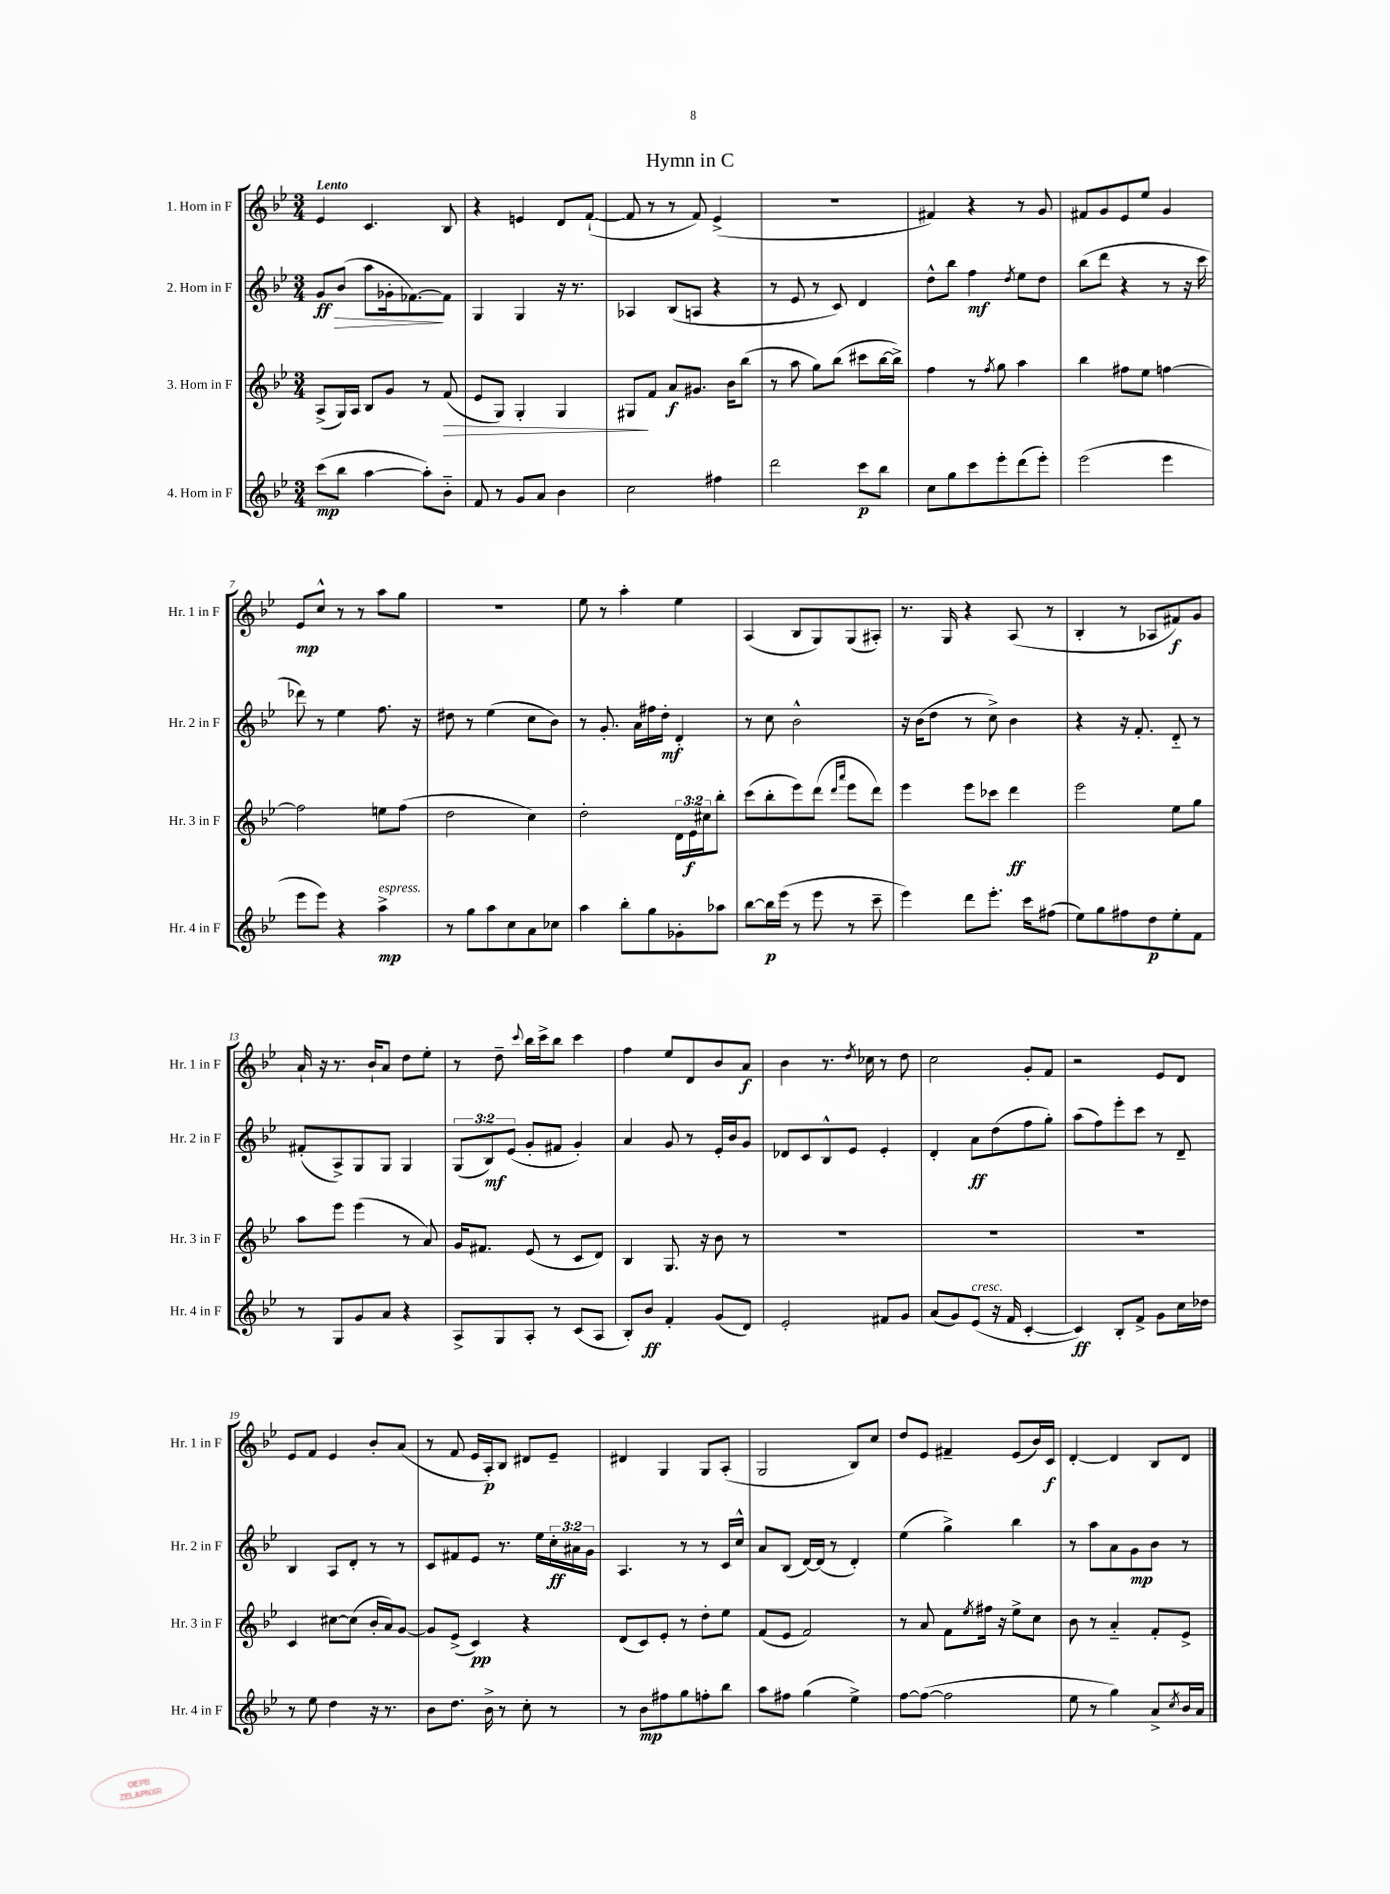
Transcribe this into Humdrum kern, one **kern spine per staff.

**kern	**dynam	**kern	**dynam	**kern	**dynam	**kern	**dynam
*part4	*part4	*part3	*part3	*part2	*part2	*part1	*part1
*staff4	*staff4	*staff3	*staff3	*staff2	*staff2	*staff1	*staff1
*I"4. Horn in F	*	*I"3. Horn in F	*	*I"2. Horn in F	*	*I"1. Horn in F	*
*I'Hr. 4 in F	*	*I'Hr. 3 in F	*	*I'Hr. 2 in F	*	*I'Hr. 1 in F	*
*clefG2	*	*clefG2	*	*clefG2	*	*clefG2	*
*k[b-e-]	*	*k[b-e-]	*	*k[b-e-]	*	*k[b-e-]	*
*M3/4	*	*M3/4	*	*M3/4	*	*M3/4	*
=1	=1	=1	=1	=1	=1	=1	=1
!	!	!	!	!	!	!LO:TX:a:B:t=Lento	!
!	!	!	!	!	!LO:HP:b	!	!
(8ccc\L	mp	(8A^/L	.	8g/L	> ff	4e-/	.
8bb-\J	.	16G/L)	.	(8b-/J	.	.	.
.	.	16A/JJ	.	.	.	.	.
[4aa\	.	8B-/L	.	8aa\L	.	4.c/	.
.	.	8g/J	.	16g-X'\k	.	.	.
.	.	.	.	[8.f-X\)	.	.	.
8aa'\L])	.	8r	.	.	.	.	.
!	!	!	!LO:HP:b	!	!	!	!
8b-\J	.	(8f/	>	8f-\J]	]	8B-/	.
=2	=2	=2	=2	=2	=2	=2	=2
8f/	.	8e-/L	.	4G/	.	4r	.
8r	.	8G/J)	.	.	.	.	.
8g/L	.	4G'/	.	4G/	.	4en/	.
8a/J	.	.	.	.	.	.	.
4b-\	.	4G/	.	16r	.	8d/L	.
.	.	.	.	8.r	.	.	.
.	.	.	.	.	.	([8f`/J	.
=3	=3	=3	=3	=3	=3	=3	=3
2cc\	.	8G#X/L	.	4A-X/	.	8f/]	.
.	.	8f/J	]	.	.	8r	.
.	.	8a/L	f	(8B-/L	.	8r	.
.	.	8.g#X/J	.	8An/J	.	8f/)	.
4ff#X\	.	.	.	4r	.	(4e-^/	.
.	.	16b-\KL	.	.	.	.	.
.	.	(8bb-\J	.	.	.	.	.
=4	=4	=4	=4	=4	=4	=4	=4
2ddd\	.	8r	.	8r	.	2.r	.
.	.	8aa\	.	8e-/	.	.	.
.	.	8gg\L)	.	8r	.	.	.
.	.	(8bb-\J	.	8c/)	.	.	.
8ccc\L	p	8ccc#X\L	.	4d/	.	.	.
8bb-\J	.	[16bb-\L	.	.	.	.	.
.	.	16bb-^\JJ])	.	.	.	.	.
=5	=5	=5	=5	=5	=5	=5	=5
8cc\L	.	4ff\	.	8dd^^\L	.	4f#X/)	.
8gg\	.	.	.	8bb-\J	.	.	.
8ccc\	.	8r	.	4ff\	mf	4r	.
.	.	8qff/	.	.	.	.	.
8eee-'\	.	8gg\	.	.	.	.	.
.	.	.	.	8qdd/	.	.	.
(8ddd\	.	4aa\	.	8ee-\L	.	8r	.
8eee-'\J)	.	.	.	8dd\J	.	8g/	.
=6	=6	=6	=6	=6	=6	=6	=6
(2eee-\	.	4bb-\	.	(8bb-\L	.	8f#X/L	.
.	.	.	.	8ddd\J	.	8g/	.
.	.	8ff#X\L	.	4r	.	8e-/	.
.	.	8ee-\J	.	.	.	8ee-/J	.
4eee-\	.	[4ffn\	.	8r	.	4g/	.
.	.	.	.	16r	.	.	.
.	.	.	.	16ccc\	.	.	.
!!LO:LB:g=z
=7	=7	=7	=7	=7	=7	=7	=7
8eee-\L	.	2ff\]	.	8ddd-X\)	.	8e-/L	mp
8eee-\J)	.	.	.	8r	.	8cc^^/J	.
4r	.	.	.	4ee-\	.	8r	.
.	.	.	.	.	.	8r	.
!LO:TX:a:i:t=espress.	!	!	!	!	!	!	!
4aa^\	mp	8een\L	.	8.ff\	.	8aa\L	.
.	.	(8ff\J	.	.	.	8gg\J	.
.	.	.	.	16r	.	.	.
=8	=8	=8	=8	=8	=8	=8	=8
8r	.	2dd\	.	8dd#X\	.	2.r	.
8gg\L	.	.	.	8r	.	.	.
8aa\	.	.	.	(4ee-\	.	.	.
8cc\	.	.	.	.	.	.	.
8a\	.	4cc\)	.	8cc\L	.	.	.
8cc-X\J	.	.	.	8b-\J)	.	.	.
=9	=9	=9	=9	=9	=9	=9	=9
4aa\	.	2dd'\	.	8r	.	8ee-\	.
.	.	.	.	8.g'/	.	8r	.
8bb-'\L	.	.	.	.	.	4aa'\	.
.	.	.	.	16a\LL	.	.	.
8gg\	.	.	.	16ff#X\	.	.	.
.	.	.	.	16dd'\JJ	mf	.	.
8g-X'\	.	24d\LL	.	4d'/	.	4ee-\	.
.	.	24e-\	f	.	.	.	.
.	.	24cc#X\J	.	.	.	.	.
8aa-X\J	.	8bb-'\J	.	.	.	.	.
=10	=10	=10	=10	=10	=10	=10	=10
[8bb-\L	.	(8ccc\L	.	8r	.	(4A/	.
16bb-\L]	p	8bb-'\	.	8cc\	.	.	.
(16eee-\JJ	.	.	.	.	.	.	.
8r	.	8eee-\)	.	2b-^^\	.	8B-/L	.
8eee-\	.	(8ddd\J	.	.	.	8G/)	.
.	.	16qqddd/LL	.	.	.	.	.
.	.	16qqaaa/JJ	.	.	.	.	.
8r	.	8eee-\L	.	.	.	(8G/	.
8ccc~\	.	8ddd\J)	.	.	.	8A#X'/J)	.
=11	=11	=11	=11	=11	=11	=11	=11
4eee-\)	.	4eee-\	.	16r	.	8.r	.
.	.	.	.	(16b-\KL	.	.	.
.	.	.	.	8dd\J	.	.	.
.	.	.	.	.	.	16G/	.
8ddd\L	.	8eee-\L	.	8r	.	4r	.
8.eee-'\J	.	8ccc-X\J	.	8cc^\)	.	.	.
.	.	4ddd\	ff	4b-\	.	(8A/	.
16ccc\KL	.	.	.	.	.	.	.
(8ff#X\J	.	.	.	.	.	8r	.
=12	=12	=12	=12	=12	=12	=12	=12
8ee-\L)	.	2eee-\	.	4r	.	4B-'/	.
8gg\	.	.	.	.	.	.	.
8ff#X\	.	.	.	16r	.	8r	.
.	.	.	.	8.f'/	.	.	.
8dd\	p	.	.	.	.	8A-X/L	.
8ee-'\	.	8ee-\L	.	8d/	.	8f#X/)	f
8f\J	.	8gg\J	.	8r	.	8g/J	.
!!LO:LB:g=z
=13	=13	=13	=13	=13	=13	=13	=13
8r	.	8aa\L	.	(8f#X'/L	.	16a`/	.
.	.	.	.	.	.	16r	.
8G/L	.	8eee-\J	.	8A^/)	.	8.r	.
8g/	.	(4eee-\	.	8G/	.	.	.
.	.	.	.	.	.	16b-`/KL	.
8a/J	.	.	.	8G/J	.	8a/J	.
4r	.	8r	.	4G/	.	8dd\L	.
.	.	8a/)	.	.	.	8ee-'\J	.
=14	=14	=14	=14	=14	=14	=14	=14
8A^/L	.	16g/KL	.	(12G/L	.	8r	.
.	.	8.f#X/J	.	.	.	.	.
.	.	.	.	12B-/)	mf	.	.
8G/	.	.	.	.	.	8dd~\	.
.	.	.	.	(12e-/J	.	.	.
.	.	.	.	.	.	8qqccc/	.
8A'/J	.	(8e-/	.	8g'/L	.	16bb-\LL	.
.	.	.	.	.	.	16ccc^\J	.
8r	.	8r	.	8f#X/J	.	8bb-\J	.
(8c/L	.	8c/L	.	4g'/)	.	4ccc\	.
8A/J	.	8d/J)	.	.	.	.	.
=15	=15	=15	=15	=15	=15	=15	=15
8B-'/L)	.	4B-/	.	4a/	.	4ff\	.
8b-/J	ff	.	.	.	.	.	.
4f'/	.	8.G/	.	8g/	.	8ee-/L	.
.	.	.	.	8r	.	8d/	.
.	.	16r	.	.	.	.	.
(8g/L	.	8b-\	.	16e-'/LL	.	8b-/	.
.	.	.	.	16b-/J	.	.	.
8d/J)	.	8r	.	8g/J	.	8a/J	f
=16	=16	=16	=16	=16	=16	=16	=16
2e-'/	.	2.r	.	8d-X/L	.	4b-\	.
.	.	.	.	8c/	.	.	.
.	.	.	.	8B-^^/	.	8.r	.
.	.	.	.	8e-/J	.	.	.
.	.	.	.	.	.	8qdd/	.
.	.	.	.	.	.	16cc-X\	.
8f#X/L	.	.	.	4e-'/	.	8r	.
8g/J	.	.	.	.	.	8dd\	.
=17	=17	=17	=17	=17	=17	=17	=17
(8a/L	.	2.r	.	4d'/	.	2cc\	.
8g/)	.	.	.	.	.	.	.
!LO:TX:a:i:t=cresc.	!	!	!	!	!	!	!
(8e-/J	.	.	.	8a\L	ff	.	.
16r	.	.	.	(8dd\	.	.	.
16f/	.	.	.	.	.	.	.
[4c'/	.	.	.	8ff\	.	8g'/L	.
.	.	.	.	8gg'\J)	.	8f/J	.
=18	=18	=18	=18	=18	=18	=18	=18
4c/])	ff	2.r	.	(8aa\L	.	2r	.
.	.	.	.	8ff\)	.	.	.
8B-'/L	.	.	.	8eee-'\	.	.	.
8f^/J	.	.	.	8ccc\J	.	.	.
8g\L	.	.	.	8r	.	8e-/L	.
16cc\L	.	.	.	8d~/	.	8d/J	.
16dd-X\JJ	.	.	.	.	.	.	.
!!LO:LB:g=z
=19	=19	=19	=19	=19	=19	=19	=19
8r	.	4c/	.	4B-/	.	8e-/L	.
8ee-\	.	.	.	.	.	8f/J	.
4dd\	.	[8cc#X\L	.	8A/L	.	4e-/	.
.	.	(8cc#\J]	.	8d'/J	.	.	.
16r	.	16b-'/LL	.	8r	.	8b-'/L	.
8.r	.	16a/J)	.	.	.	.	.
.	.	[8g/J	.	8r	.	(8a/J	.
=20	=20	=20	=20	=20	=20	=20	=20
8b-\L	.	8g/L]	.	8c/L	.	8r	.
8.dd\J	.	(8e-^/J	.	8f#X/	.	8f/	.
.	.	4c/)	pp	8e-/J	.	16e-/LL	.
16b-^\	.	.	.	.	.	16A'/J)	p
8r	.	.	.	8.r	.	8B-/J	.
8cc'\	.	4r	.	.	.	8d#X/L	.
.	.	.	.	16ee-\LL	.	.	.
8r	.	.	.	24cc'\	ff	8e-~/J	.
.	.	.	.	24a#X\	.	.	.
.	.	.	.	24g\JJ	.	.	.
=21	=21	=21	=21	=21	=21	=21	=21
8r	.	(8d/L	.	4.A/	.	4d#X/	.
8b-\L	mp	8c/)	.	.	.	.	.
8ff#X\	.	8e-'/J	.	.	.	4G/	.
8gg\	.	8r	.	8r	.	.	.
8ffn'\	.	8dd'\L	.	8r	.	8G/L	.
8bb-\J	.	8ee-\J	.	16c/LL	.	(8A'/J	.
.	.	.	.	16cc^^/JJ	.	.	.
=22	=22	=22	=22	=22	=22	=22	=22
8aa\L	.	(8f/L	.	8a/L	.	2G/	.
8ff#X\J	.	8e-/J	.	(8B-/J	.	.	.
(4gg\	.	2f/)	.	[16d/LL)	.	.	.
.	.	.	.	(16d/JJ]	.	.	.
.	.	.	.	8r	.	.	.
4ee-^\)	.	.	.	4d'/)	.	8B-/L)	.
.	.	.	.	.	.	8cc/J	.
=23	=23	=23	=23	=23	=23	=23	=23
[8ff\L	.	8r	.	(4ee-\	.	8dd/L	.
(8ff\J_	.	8a/	.	.	.	8e-/J	.
2ff\]	.	8f\L	.	4gg^\)	.	4f#X~/	.
.	.	8qee-/	.	.	.	.	.
.	.	16ff#X\Jk	.	.	.	.	.
.	.	16r	.	.	.	.	.
.	.	8ee-^\L	.	4bb-\	.	(8e-/L	.
.	.	8cc\J	.	.	.	16b-/L)	.
.	.	.	.	.	.	16c/JJ	f
=24	=24	=24	=24	=24	=24	=24	=24
8ee-\	.	8b-\	.	8r	.	[4d'/	.
8r	.	8r	.	8aa\L	.	.	.
4gg\)	.	4a/	.	8a\	.	4d/]	.
.	.	.	.	8g\	mp	.	.
8a^/L	.	8f'/L	.	8b-\J	.	8B-/L	.
8qcc/	.	.	.	.	.	.	.
16b-/L	.	8e-^/J	.	8r	.	8d/J	.
16a/JJ	.	.	.	.	.	.	.
==	==	==	==	==	==	==	==
*-	*-	*-	*-	*-	*-	*-	*-
